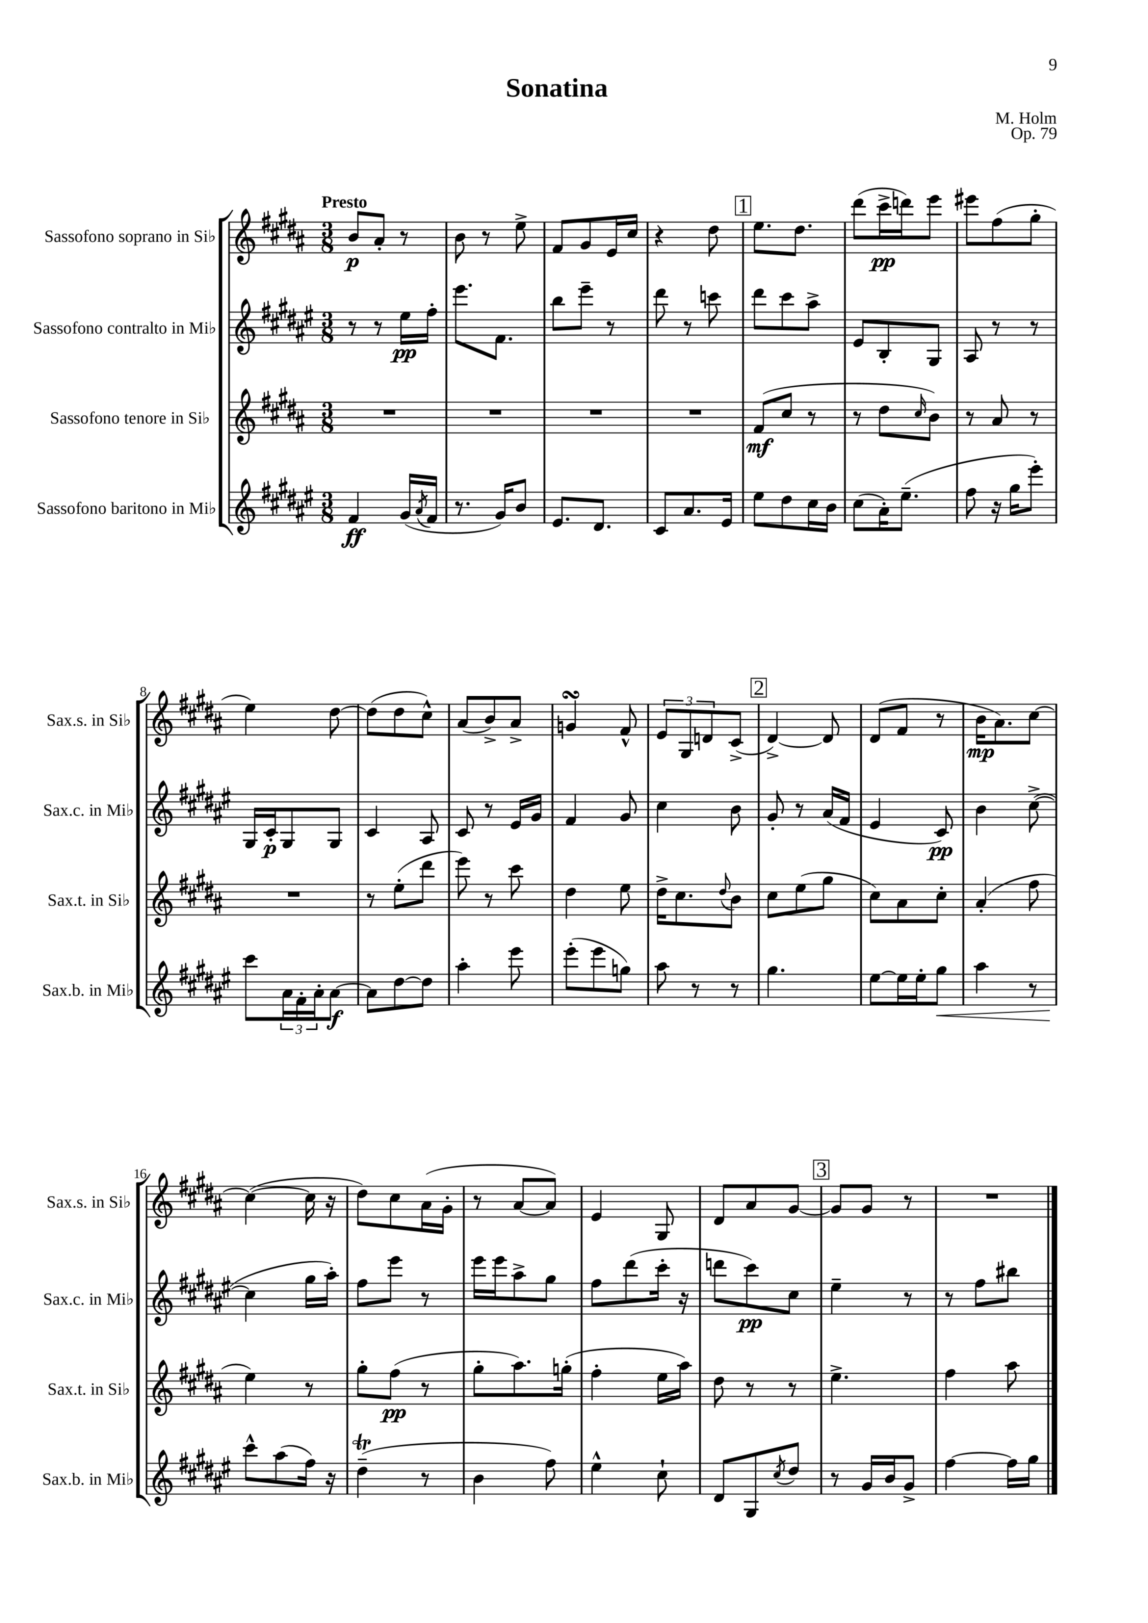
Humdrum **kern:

**kern	**kern	**kern	**kern
*staff4	*staff3	*staff2	*staff1
*clefG2	*clefG2	*clefG2	*clefG2
*k[f#c#g#d#a#e#]	*k[f#c#g#d#a#]	*k[f#c#g#d#a#e#]	*k[f#c#g#d#a#]
*M3/8	*M3/8	*M3/8	*M3/8
4f#/	4.r	8r	8b/L
.	.	8r	8a#'/J
(16g#/LL	.	16ee#\LL	8r
8qa#/	.	.	.
16f#/JJ	.	16ff#'\JJ	.
=	=	=	=
8.r	4.r	8.eee#\L	8b\
.	.	.	8r
16g#/LK)	.	8.f#\J	.
8b/J	.	.	8ee^\
=	=	=	=
8.e#/L	4.r	8bb\L	8f#/L
.	.	8eee#~\J	8g#/
8.d#/J	.	.	.
.	.	8r	16e/L
.	.	.	16cc#/JJ
=	=	=	=
8c#/L	4.r	8ddd#\	4r
8.a#/	.	8r	.
.	.	8ccc\	8dd#\
16e#/Jk	.	.	.
=	=	=	=
8ee#\L	(8f#/L	8ddd#\L	8.ee\L
8dd#\	8cc#/J	8ccc#\	.
.	.	.	8.dd#\J
16cc#\L	8r	8aa#^\J	.
16b\JJ	.	.	.
=	=	=	=
(8cc#\L	8r	8e#/L	(8ddd#\L
16a#'\K)	8dd#\L	8B'/	16ccc#^\L
(8.ee#~\J	.	.	16ddd\J)
.	16qqcc#/	.	.
.	8b\J)	8G#/J	8eee\J
=	=	=	=
8ff#\	8r	8A#/	8eee#\L
16r	8a#/	8r	(8ff#\
16gg#\LK	.	.	.
8eee#'\J)	8r	8r	8gg#'\J
=	=	=	=
8ccc#\L	4.r	16G#/LL	4ee\)
.	.	16c#'/J	.
24a#\L	.	8G#/	.
24f#'\	.	.	.
24a#'\J	.	.	.
[8a#\J	.	8G#/J	[8dd#\
=	=	=	=
8a#\]L	8r	4c#/	(8dd#\]L
[8dd#\	(8ee'\L	.	8dd#\
8dd#\]J	8ddd#\J	8A#/	8cc#^^\J)
=	=	=	=
4aa#'\	8eee\)	8c#/	(8a#/L
.	8r	8r	8b^/)
8eee#\	8ccc#\	16e#/LL	8a#^/J
.	.	16g#/JJ	.
=	=	=	=
(8eee#'\L	4dd#\	4f#/	4g/
8eee#\	.	.	.
8gg\J)	8ee\	8g#/	8f#^^/
=	=	=	=
8aa#\	16dd#^\LK	4cc#\	12e/L
.	8.cc#\	.	.
.	.	.	12G#/
8r	.	.	.
.	.	.	12d/
.	8qqdd#/	.	.
8r	8b\J	8b\	(8c#^/J
=	=	=	=
4.gg#\	8cc#\L	8g#'/	[4d#^/)
.	(8ee\	8r	.
.	8gg#\J	(16a#/LL	8d#/]
.	.	16f#/JJ	.
=	=	=	=
[8ee#\L	8cc#\L)	4e#/	(8d#/L
16ee#\]L	8a#\	.	8f#/J
16ee#'\J	.	.	.
8gg#\J	8cc#'\J	8c#/)	8r
=	=	=	=
4aa#\	(4a#'/	4b\	16b\LK
.	.	.	8.a#\)
8r	8ff#\	([8cc#^\	[8cc#\J
=	=	=	=
8ccc#^^\L	4ee\)	4cc#\]	(4cc#\_
(8aa#\	.	.	.
16ff#\Jk)	8r	16gg#\LL	16cc#\]
16r	.	16aa#'\JJ)	16r
=	=	=	=
(4dd#~\	8gg#'\L	8ff#\L	8dd#\L)
.	(8ff#\J	8eee#\J	8cc#\
8r	8r	8r	(16a#\L
.	.	.	16g#'\JJ
=	=	=	=
4b\	8gg#'\L	16eee#\LL	8r
.	.	16eee#\J	.
.	8.aa#\)	8aa#^\	[8a#/L
8ff#\)	.	8gg#\J	8a#/]J)
.	(16gg'\Jk	.	.
=	=	=	=
4ee#^^\	4ff#'\	8ff#\L	4e/
.	.	(8ddd#\	.
8cc#`\	16ee\LL	16ccc#'\Jk	8G#/
.	16aa#\JJ)	16r	.
=	=	=	=
8d#/L	8dd#\	8ddd\L	8d#/L
8G#/	8r	8ccc#\)	8a#/
8qcc#/	.	.	.
8dd#/J	8r	8cc#\J	[8g#/J
=	=	=	=
8r	4.ee^\	4ee#~\	8g#/]L
16g#/LL	.	.	8g#/J
16b/J	.	.	.
8g#^/J	.	8r	8r
=	=	=	=
[4ff#\	4ff#\	8r	4.r
.	.	8ff#\L	.
16ff#\]LL	8aa#\	8bb#\J	.
16gg#\JJ	.	.	.
==	==	==	==
*-	*-	*-	*-
